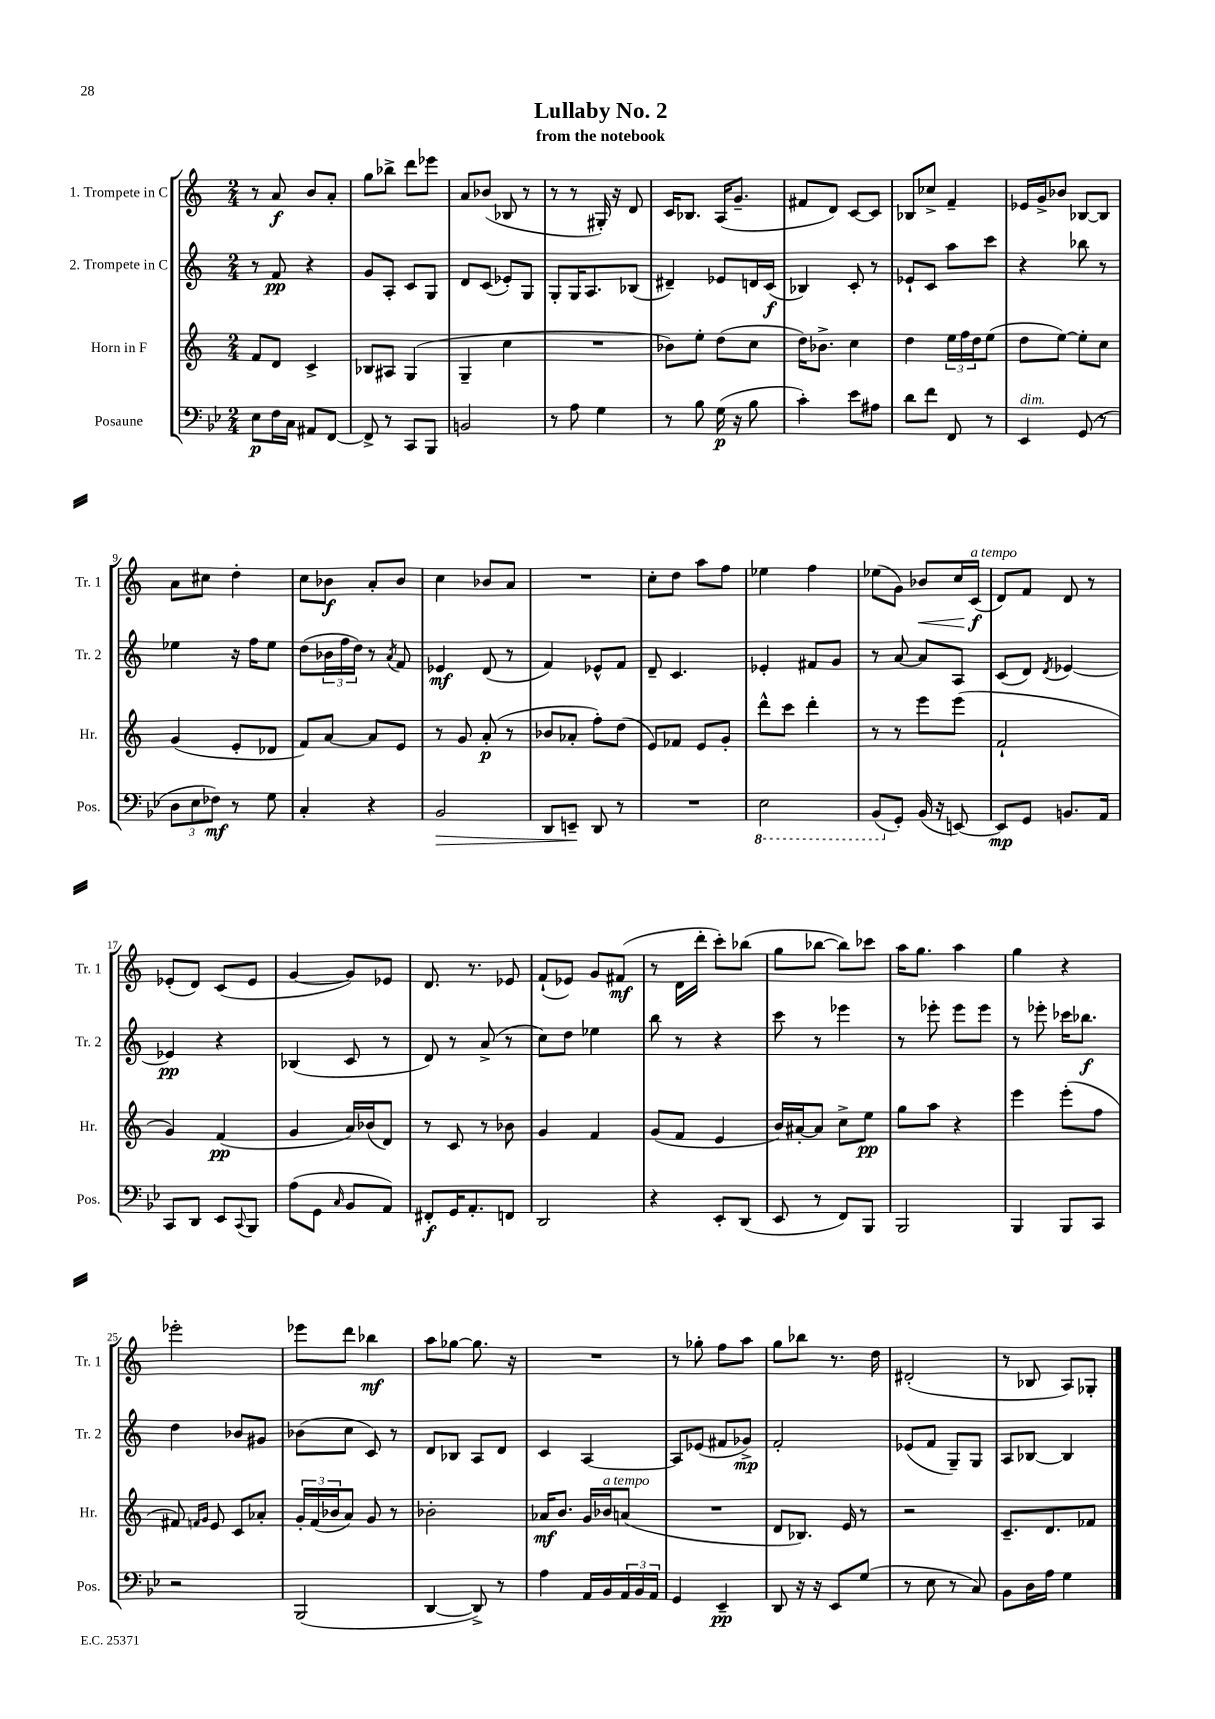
\header { title = "Lullaby No. 2" subtitle = "from the notebook" }
<<
\new StaffGroup <<
\new Staff = "s0" \with { instrumentName = "1. Trompete in C" shortInstrumentName = "Tr. 1" } {
    \clef treble \key c \major \numericTimeSignature \time 2/4
    r8 a'8\f b'8 a'8-. |
    g''8 bes''8-> d'''8 ees'''8 |
    a'8 bes'8( bes8 r8 |
    r8 r8 gis16-.) r16 d'8 |
    c'16 bes8. a16( g'8.-- |
    fis'8 d'8) c'8~ c'8 |
    bes8 ces''8-> f'4-- |
    ees'16 g'16-> bes'8 bes8~ bes8 |
    a'8 cis''8 d''4-. |
    c''8 bes'8\f a'8-. bes'8 |
    c''4 bes'8 a'8 |
    R2 |
    c''8-. d''8 a''8 f''8 |
    ees''4 f''4 |
    ees''8( g'8) bes'8\< c''16 c'16\f\!^\markup { \italic "a tempo" }( |
    d'8) f'8 d'8 r8 |
    ees'8-.( d'8) c'8( ees'8 |
    g'4~ g'8) ees'8 |
    d'8. r8. ees'8 |
    f'8-!( ees'8) g'8 fis'8\mf( |
    r8 d'16 d'''16-. c'''8-.) bes''8( |
    g''8 bes''8~ bes''8) ces'''8 |
    a''16 g''8. a''4 |
    g''4 r4 |
    ees'''2-. |
    ees'''8 d'''8 bes''4\mf |
    a''8 ges''8~ ges''8. r16 |
    R2 |
    r8 ges''8-. f''8 a''8 |
    g''8 bes''8 r8. d''16 |
    dis'2-.( |
    r8 bes8 a8) ges8-. \bar "|." |
}
\new Staff = "s1" \with { instrumentName = "2. Trompete in C" shortInstrumentName = "Tr. 2" } {
    \clef treble \key c \major \numericTimeSignature \time 2/4
    r8 f'8\pp r4 |
    g'8 a8-. c'8 g8 |
    d'8 c'8( ees'8-.) g8 |
    g8-. g16 a8. bes8( |
    dis'4--) ees'8 d'16 c'16\f( |
    bes4) c'8-. r8 |
    ees'8-! c'8 a''8 c'''8 |
    r4 bes''8 r8 |
    ees''4 r16 f''16 ees''8 |
    d''8( \tuplet 3/2 { bes'16 f''16 d''16) } r8 \acciaccatura { a'8 } f'8 |
    ees'4\mf d'8( r8 |
    f'4) ees'8-^ f'8 |
    d'8-- c'4. |
    ees'4-. fis'8 g'8 |
    r8 a'8~ a'8 a8 |
    c'8( d'8) \acciaccatura { d'8 } ees'4~ |
    ees'4\pp r4 |
    bes4( c'8 r8 |
    d'8) r8 a'8->( r8 |
    c''8) d''8 ees''4 |
    b''8 r8 r4 |
    c'''8 r8 ees'''4 |
    r8 ees'''8-. ees'''8 ees'''8 |
    r8 ees'''8-. ces'''16 bes''8.\f |
    d''4 bes'8 gis'8 |
    bes'8( c''8 c'8) r8 |
    d'8 bes8 a8 d'8 |
    c'4 a4~ |
    a8 ees'8( fis'8 ges'8->\mp) |
    f'2-. |
    ees'8( f'8 g8--) g8 |
    a8 bes8~ bes4 \bar "|." |
}
\new Staff = "s2" \with { instrumentName = "Horn in F" shortInstrumentName = "Hr." } {
    \clef treble \key c \major \numericTimeSignature \time 2/4
    f'8 d'8 c'4-> |
    bes8 ais8 g4( |
    g4-- c''4 |
    R2 |
    bes'8) e''8-. d''8( c''8 |
    d''16) bes'8.-> c''4 |
    d''4 \tuplet 3/2 { e''16 f''16 d''16 } e''8( |
    d''8 e''8~) e''8-. c''8 |
    g'4( e'8-. des'8 |
    f'8) a'8~ a'8 e'8 |
    r8 g'8 a'8-.\p( r8 |
    bes'8 aes'8-. f''8-.) d''8( |
    e'8) fes'8 e'8 g'8-. |
    d'''8-^ c'''8 d'''4-. |
    r8 r8 e'''8 e'''8( |
    f'2-! |
    g'4) f'4\pp( |
    g'4 a'16) bes'16( d'8) |
    r8 c'8 r8 bes'8 |
    g'4 f'4 |
    g'8( f'8 e'4 |
    b'16) ais'16~-. ais'8 c''8-> e''8\pp |
    g''8 a''8 r4 |
    e'''4 e'''8-.( f''8 |
    fis'8) \grace { f'16 g'16 } e'8 c'8 aes'8-. |
    \tuplet 3/2 { g'16-. f'16( bes'16 } a'8) g'8 r8 |
    bes'2-. |
    aes'16\mf b'8. g'16 bes'16^\markup { \italic "a tempo" } a'8( |
    R2 |
    d'8 bes8.) e'16 r8 |
    r2 |
    c'8.-- d'8. fes'8 \bar "|." |
}
\new Staff = "s3" \with { instrumentName = "Posaune" shortInstrumentName = "Pos." } {
    \clef bass \key bes \major \numericTimeSignature \time 2/4
    ees8\p f16 c16 ais,8 f,8~ |
    f,8-> r8 c,8 bes,,8 |
    b,2 |
    r8 a8 g4 |
    r8 bes8 g16\p( r16 bes8 |
    c'4-.) ees'8 ais8 |
    d'8 f'8 f,8 r8 |
    ees,4^\markup { \italic "dim." } g,8( r8 |
    \tuplet 3/2 { d8 ees8 fes8\mf) } r8 g8 |
    c4-. r4 |
    bes,2\> |
    d,8 e,8--\! d,8 r8 |
    R2 |
    \ottava #-1 ees,2 |
    bes,,8( \ottava #0 g,8-.) bes,16( r16 e,8~) |
    e,8\mp g,8 b,8. a,16 |
    c,8 d,8 ees,8 \appoggiatura { c,8 } bes,,8 |
    a8( g,8 \grace { c16 } bes,8 a,8) |
    fis,8-.\f g,16 a,8.-. f,8 |
    d,2 |
    r4 ees,8-. d,8( |
    ees,8 r8 f,8) bes,,8 |
    bes,,2 |
    bes,,4 bes,,8 c,8 |
    r2 |
    bes,,2( |
    d,4~ d,8->) r8 |
    a4 a,16 bes,16 \tuplet 3/2 { a,16 bes,16 a,16 } |
    g,4 ees,4--\pp |
    d,8 r16 r16 ees,8 g8( |
    r8 ees8 r8 c8) |
    bes,8 d16 a16 g4 \bar "|." |
}
>>
>>
